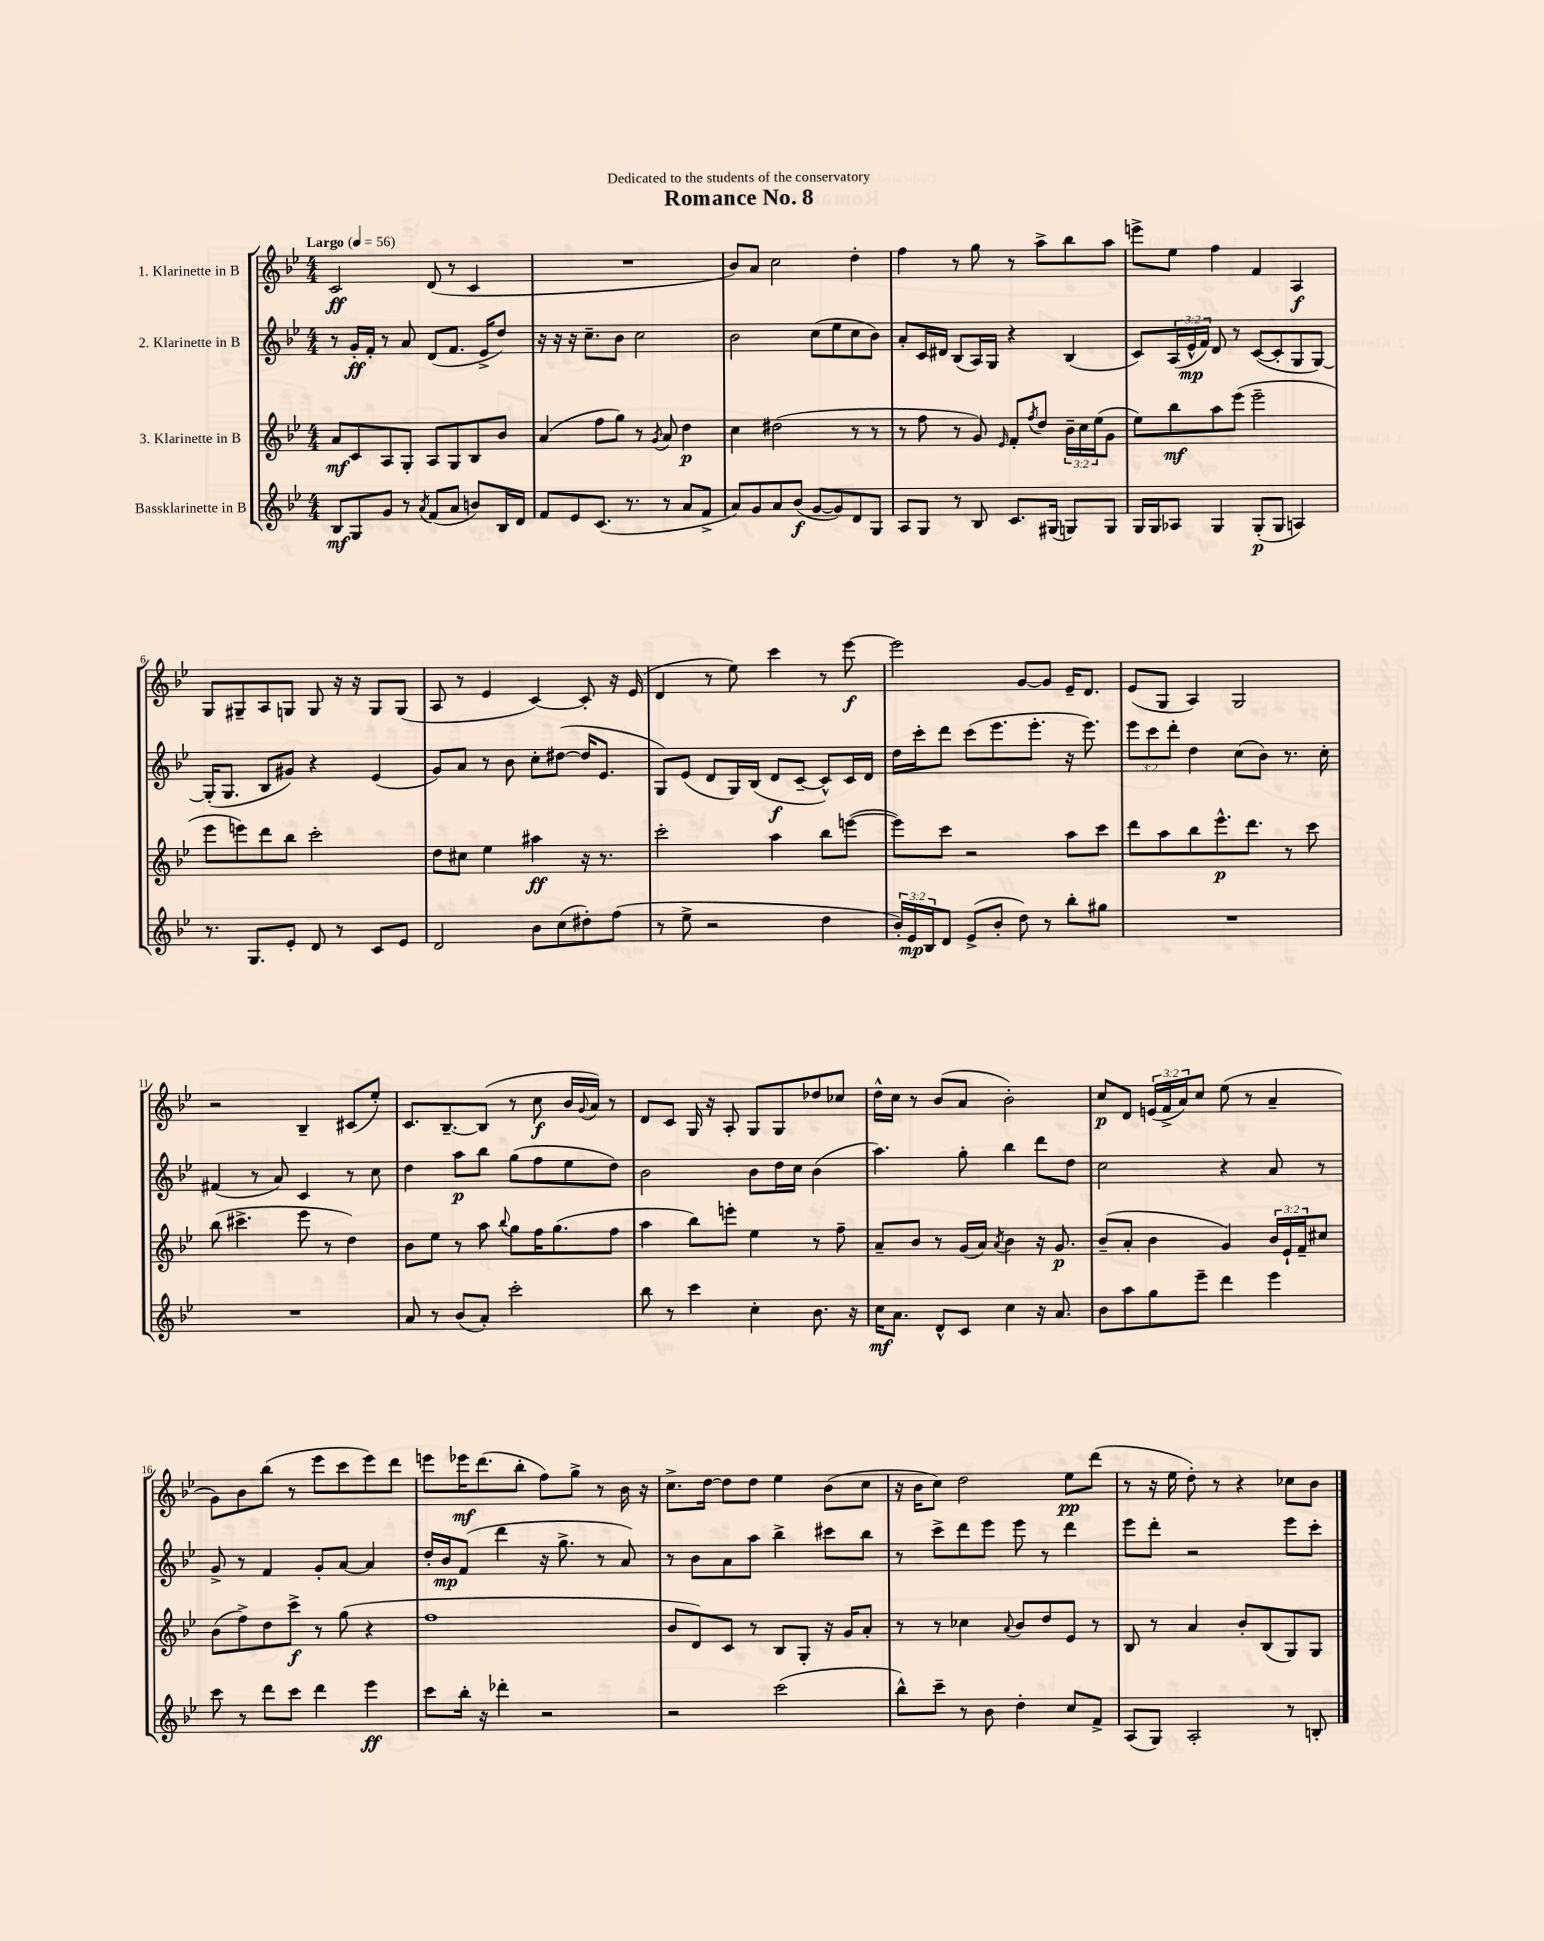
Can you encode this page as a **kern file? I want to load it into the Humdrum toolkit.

**kern	**kern	**kern	**kern
*staff4	*staff3	*staff2	*staff1
*clefG2	*clefG2	*clefG2	*clefG2
*k[b-e-]	*k[b-e-]	*k[b-e-]	*k[b-e-]
*M4/4	*M4/4	*M4/4	*M4/4
*MM56	*MM56	*MM56	*MM56
8B-	8a	8r	2c
8G	8c	16g'	.
.	.	16f'	.
8g	8A	8r	.
8r	8G'	8a	.
8qa	.	.	.
(8f	8A	(8d	(8d
8a	8G	8.f	8r
8b)	8B-	.	4c
.	.	16e-^	.
16B-	8b-	8dd)	.
16d	.	.	.
=	=	=	=
8f	(4a	16r	1r
.	.	16r	.
8e-	.	16r	.
.	.	8.cc~	.
(8.c	8ff	.	.
.	8gg)	8b-	.
8.r	.	.	.
.	8r	2cc	.
.	8qg	.	.
8r	8a	.	.
8a	4dd	.	.
8f^	.	.	.
=	=	=	=
8a)	4cc	2b-	8b-)
8g	.	.	8a
8a	(2dd#	.	2cc
(8b-	.	.	.
[8g	.	(8cc	.
8g])	.	8ee-	.
8d	8r	8cc	4dd'
8G	8r	8b-)	.
=	=	=	=
8A	8r	8a'	4ff
8G	8ff	16c	.
.	.	16d#	.
8r	8r	(8B-	8r
8B-	8g)	16A)	8gg
.	.	16G	.
.	16qqe-	.	.
8.c	8f'	4r	8r
.	8qff	.	.
.	8dd	.	8aa^
(16G#	.	.	.
8G)	24b-~	(4B-	8bb-
.	24cc	.	.
.	(24ee-	.	.
8G	8g	.	8aa
=	=	=	=
16G	8ee-)	8c)	8eee^
16G	.	.	.
8A-	8bb-	(24A	8ee-
.	.	24e-^^	.
.	.	24f)	.
4G	8aa	8d	4ff
.	(8eee-	8r	.
(8G'	2eee-~	([8c	4f
8G	.	8c']	.
4A)	.	8G	4A
.	.	[8G)	.
=	=	=	=
8.r	8eee-	(16G']	8G
.	.	8.G	.
.	8eee)	.	8G#~
8.G	.	.	.
.	8ddd	8B-	8A
8e-'	8bb-	8g#)	8G
8d	2ccc'	4r	8G
8r	.	.	16r
.	.	.	16r
8c	.	(4e-	8G
8e-	.	.	(8G
=	=	=	=
2d	8dd	8g)	8A
.	8cc#	8a	8r
.	4ee-	8r	4e-
.	.	8b-	.
8b-	4aa#	8cc'	[4c)
(8cc	.	([8dd#	.
8dd#')	16r	16dd#]	8c']
.	8.r	8.e-	.
(8ff	.	.	16r
.	.	.	(16e-
=	=	=	=
8r	2ccc'	8G)	4d
8ee-^	.	(8e-	.
2r	.	8d	8r
.	.	16G)	8ee-)
.	.	(16B-	.
.	4aa	8d	4ccc
.	.	[8c~	.
4dd	8bb-	8c^^])	8r
.	([8eee	16c	[8eee-
.	.	16d	.
=	=	=	=
24b-')	8eee])	16dd	2eee-]
24e-	.	.	.
.	.	16ccc'	.
24B-	.	.	.
8d	8ccc	8ddd	.
(8e-^	2r	(8ccc	.
8b-'	.	8.eee-	.
8dd)	.	.	[8g
.	.	8.eee-'	.
8r	.	.	8g]
8bb-'	8aa	16r	16e-~
.	.	8.eee-)	8.d
8gg#	8ccc	.	.
=	=	=	=
1r	8ddd	12eee-	(8e-
.	.	12ccc	.
.	8aa	.	8G
.	.	12ddd'	.
.	8bb-	4dd	4A)
.	8.eee-^^	.	.
.	.	(8cc	2G
.	8.ddd	.	.
.	.	8b-)	.
.	8r	8.r	.
.	8ccc	.	.
.	.	16cc'	.
=	=	=	=
1r	(8bb-	(4f#	2r
.	4.ccc#^	.	.
.	.	8r	.
.	.	8a)	.
.	8eee-	4c	4B-~
.	8r	.	.
.	4dd)	8r	(8c#
.	.	8cc	8ee-')
=	=	=	=
8a	8b-	4dd	8.c
8r	8ee-	.	.
.	.	.	[8.B-~
(8b-	8r	8aa	.
8a')	8aa	8bb-	(8B-]
.	8qqbb-	.	.
2ccc'	8gg	(8gg	8r
.	16ff	8ff	8cc
.	(8.gg	.	.
.	.	8ee-	16b-
.	.	.	8qqg
.	.	.	16a)
.	8ff	8dd)	8r
=	=	=	=
8bb-	4aa	2b-	8d
8r	.	.	8c
4ccc	8bb-)	.	16G
.	.	.	16r
.	8eee'	.	8A'
4cc'	4ee-	8b-	8G
.	.	16dd	8G
.	.	16cc	.
8.b-	8r	(4b-	8dd-
.	8ff~	.	8cc-
16r	.	.	.
=	=	=	=
16cc	8a~	4.aa)	16dd^^
8.a	.	.	16cc
.	8b-	.	8r
8d^^	8r	.	(8b-
8c	(16g	8gg'	8a
.	16a)	.	.
.	8qa	.	.
4cc	4b-	4bb-	2b-')
16r	16r	8ddd	.
8.a	8.g	.	.
.	.	8dd	.
=	=	=	=
8b-	(8b-~	2cc	8cc
8aa	8a'	.	8d
8gg	4b-	.	(24e
.	.	.	24f^
.	.	.	24a)
8eee-~	.	.	8cc
4ddd	4g)	4r	(8ee-
.	.	.	8r
4eee-	24b-	8a	4a~
.	24e-`	.	.
.	24f~	.	.
.	8cc#	8r	.
=	=	=	=
8ccc	(8b-	8g^	8g)
8r	8ff^)	8r	8b-
8ddd	8dd	4f	(8bb-
8ccc	8ccc^	.	8r
4ddd	8r	8g'	8eee-
.	(8gg	[8a	8ccc
4eee-	4r	4a]	8eee-)
.	.	.	8ddd
=	=	=	=
8ccc	1ff	16dd'	8eee
.	.	16b-	.
16bb-'	.	(8f	16eee-
16r	.	.	(8.ddd
4ddd-'	.	4ddd	.
.	.	.	8bb-'
2r	.	16r	8ff)
.	.	8.gg^	.
.	.	.	8gg^
.	.	8r	8r
.	.	8a)	16b-
.	.	.	16r
=	=	=	=
2r	8b-	8r	8.cc^
.	8d)	8b-	.
.	.	.	[16dd
.	8c	8a	8dd]
.	8r	8aa	8dd
(2ccc	8B-	4bb-^	4ee-
.	8G'	.	.
.	16r	8ccc#	(8b-
.	16g	.	.
.	8a'	8bb-	8cc
=	=	=	=
8bb-^^)	8r	8r	16r
.	.	.	16b-
8ccc~	8r	8ccc^	8cc)
8r	4cc-	8ddd	2dd
8b-	.	8eee-	.
.	8qqa	.	.
4dd'	8b-	8eee-	.
.	8dd	8r	.
8cc	8e-	4ddd	8ee-
8f^	8r	.	(8ddd
=	=	=	=
(8A	8B-	8eee-	8r
8G)	8r	8ddd'	16r
.	.	.	16ee-
2A'	4a	2r	8dd')
.	.	.	8r
.	8b-'	.	4r
.	(8B-	.	.
8r	8G)	8eee-	8cc-
8B'	8G	8ccc'	8b-
==	==	==	==
*-	*-	*-	*-
